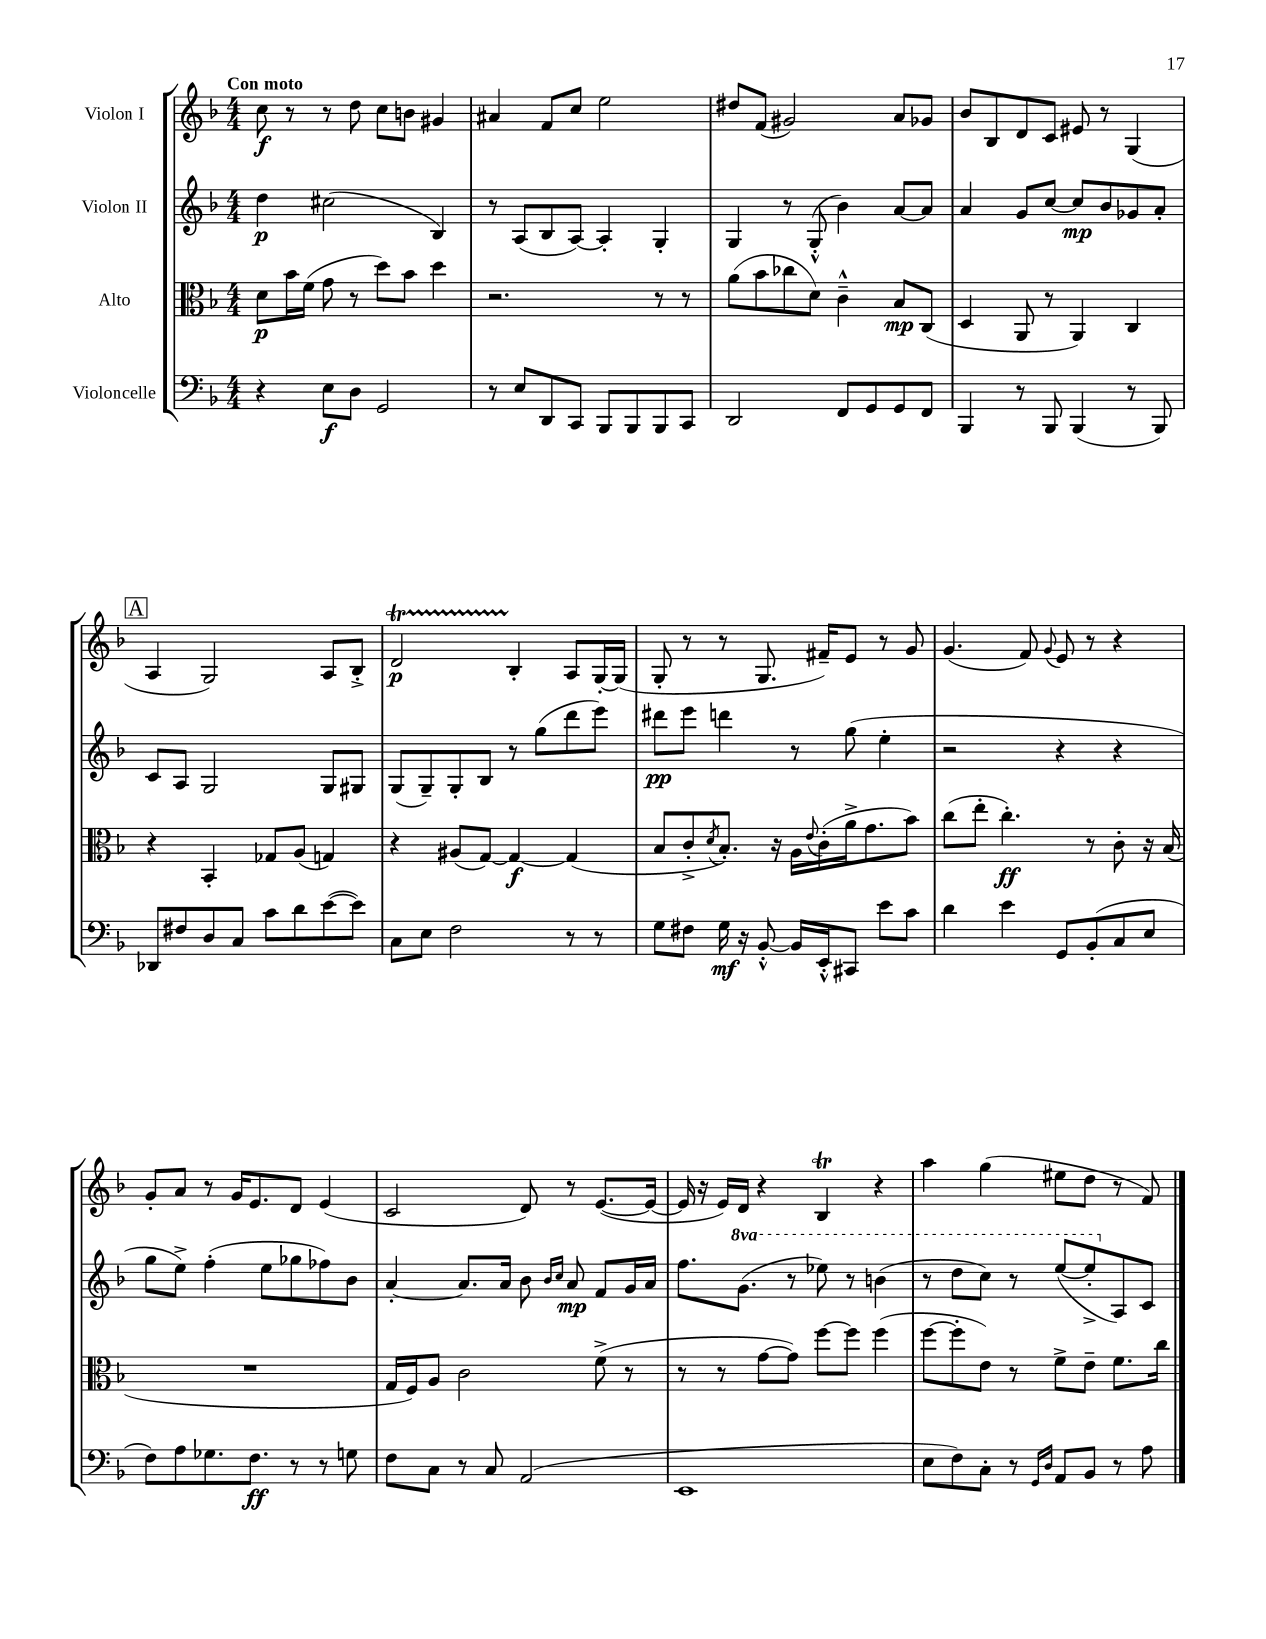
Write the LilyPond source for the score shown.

<<
\new StaffGroup <<
\new Staff = "s0" \with { instrumentName = "Violon I" } {
    \clef treble \key f \major \numericTimeSignature \time 4/4 \tempo "Con moto"
    c''8\f r8 r8 d''8 c''8 b'8 gis'4 |
    ais'4 f'8 c''8 e''2 |
    dis''8 f'8( gis'2) a'8 ges'8 |
    bes'8 bes8 d'8 c'8 eis'8 r8 g4( |
    \mark \markup { \box "A" } a4 g2) a8 bes8-.-> |
    d'2\startTrillSpan\p bes4-.\stopTrillSpan a8 g16~-. g16( |
    g8-. r8 r8 g8. fis'16--) e'8 r8 g'8 |
    g'4.( f'8) \appoggiatura { g'8 } e'8 r8 r4 |
    g'8-. a'8 r8 g'16 e'8. d'8 e'4( |
    c'2 d'8) r8 e'8.~( e'16~ |
    e'16 r16 e'16) d'16 r4 bes4\trill r4 |
    a''4 g''4( eis''8 d''8 r8 f'8) \bar "|." |
}
\new Staff = "s1" \with { instrumentName = "Violon II" } {
    \clef treble \key f \major \numericTimeSignature \time 4/4 \set Staff.ottavationMarkups = #ottavation-simple-ordinals
    d''4\p cis''2( bes4) |
    r8 a8( bes8 a8~) a4-. g4-. |
    g4 r8 g8-.-^( bes'4) a'8~ a'8 |
    a'4 g'8 c''8~ c''8\mp bes'8 ges'8 a'8-. |
    \mark \markup { \box "A" } c'8 a8 g2 g8 gis8 |
    g8( g8--) g8-. bes8 r8 g''8( d'''8 e'''8) |
    dis'''8\pp e'''8 d'''4 r8 g''8( e''4-. |
    r2 r4 r4 |
    g''8 e''8->) f''4-.( e''8 ges''8 fes''8) bes'8 |
    a'4~-. a'8. a'16 bes'8 \grace { bes'16 c''16 } a'8\mp f'8 g'16 a'16 |
    f''8. \ottava #1 g''8.( r8 ees'''8) r8 b''4( |
    r8 d'''8 c'''8) r8 e'''8~( e'''8-.-> \ottava #0 a8) c'8 \bar "|." |
}
\new Staff = "s2" \with { instrumentName = "Alto" } {
    \clef alto \key f \major \numericTimeSignature \time 4/4
    d'8\p bes'16 f'16( g'8 r8 d''8) bes'8 d''4 |
    r2. r8 r8 |
    a'8( bes'8 ces''8 d'8) c'4---^ bes8\mp c8( |
    d4 a,8 r8 a,4) c4 |
    \mark \markup { \box "A" } r4 bes,4-. ges8 a8( g4) |
    r4 ais8( g8~) g4~\f g4( |
    bes8 c'8-.-> \acciaccatura { d'8 } bes8.-.) r16 a16 \appoggiatura { e'8 } c'16-.( a'16-> g'8. bes'8) |
    c''8( e''8-. c''4.-.\ff) r8 c'8-. r16 bes16( |
    R1 |
    g16 f16) a8 c'2 f'8->( r8 |
    r8 r8 g'8~ g'8) f''8~ f''8 f''4( |
    f''8~ f''8-. e'8) r8 f'8-> e'8-- f'8. c''16 \bar "|." |
}
\new Staff = "s3" \with { instrumentName = "Violoncelle" } {
    \clef bass \key f \major \numericTimeSignature \time 4/4
    r4 e8\f d8 g,2 |
    r8 e8 d,8 c,8 bes,,8 bes,,8 bes,,8 c,8 |
    d,2 f,8 g,8 g,8 f,8 |
    bes,,4 r8 bes,,8 bes,,4( r8 bes,,8) |
    \mark \markup { \box "A" } des,8 fis8 d8 c8 c'8 d'8 e'8~( e'8) |
    c8 e8 f2 r8 r8 |
    g8 fis8 g16\mf r16 bes,8~-.-^ bes,16 e,16-.-^ cis,8 e'8 c'8 |
    d'4 e'4 g,8 bes,8-.( c8 e8 |
    f8) a8 ges8. f8.\ff r8 r8 g8 |
    f8 c8 r8 c8 a,2( |
    e,1 |
    e8 f8) c8-. r8 \grace { g,16 d16 } a,8 bes,8 r8 a8 \bar "|." |
}
>>
>>
\layout { \context { \Score \remove "Bar_number_engraver" } }
